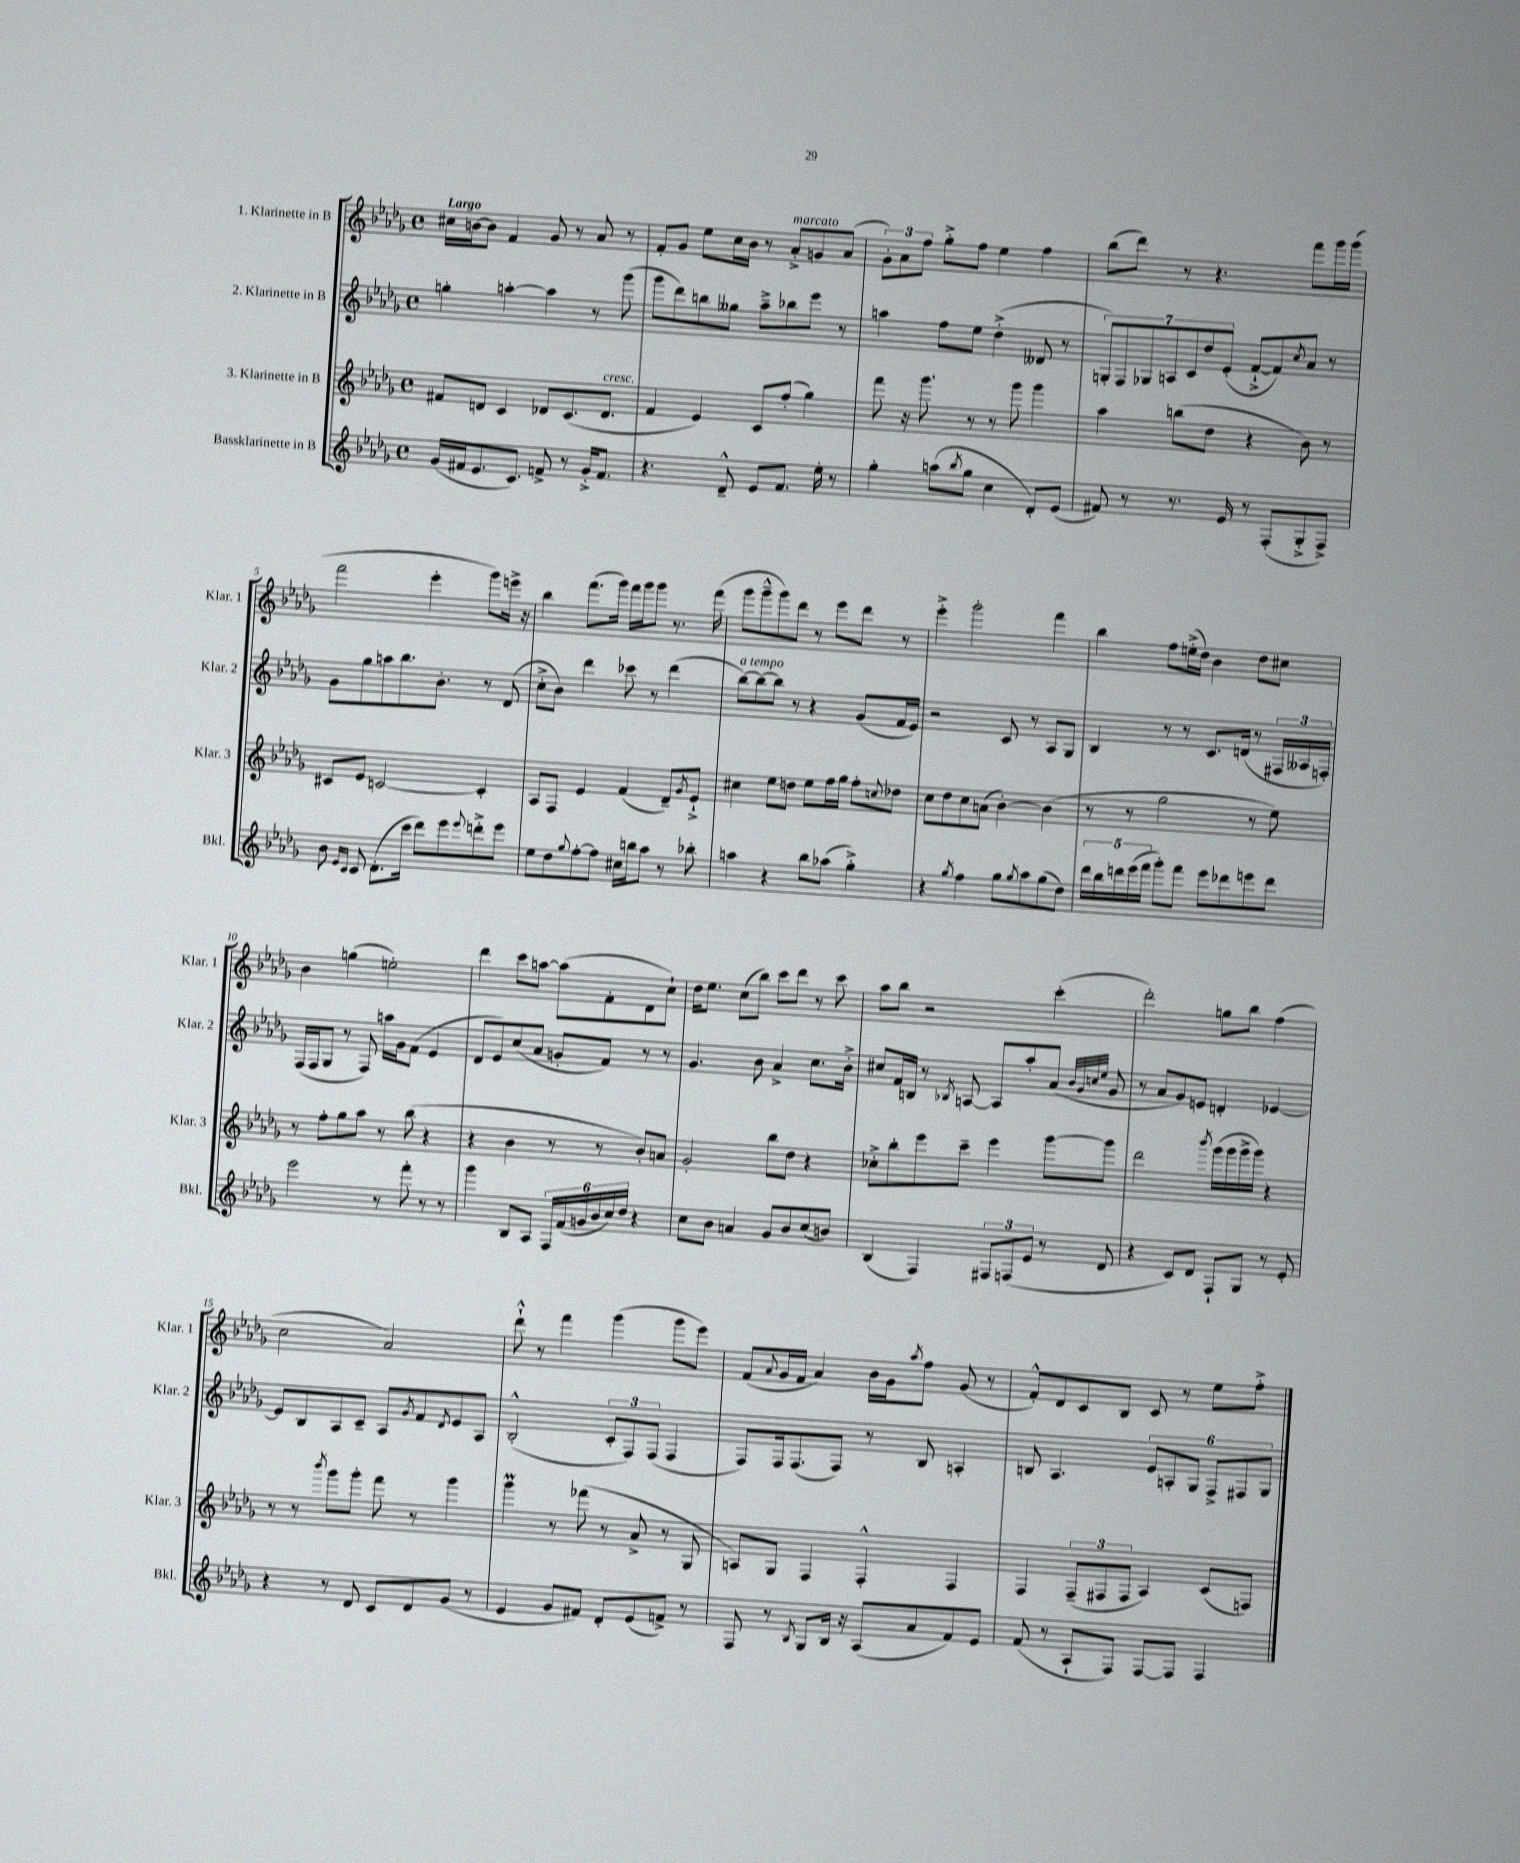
<<
\new StaffGroup <<
\new Staff = "s0" \with { instrumentName = "1. Klarinette in B" shortInstrumentName = "Klar. 1" } {
    \clef treble \key des \major \defaultTimeSignature \time 4/4 \tempo "Largo"
    cis''16 b'16~ b'8 f'4 ges'8 r8 aes'8 r8 |
    f'8-. ges'8 ees''8 c''16 bes'16 r8 aes'8-.->^\markup { \italic "marcato" } g'8 aes'8( |
    \tuplet 3/2 { ges'8-.) aes'8 f''8 } ges''8-.-> f''8 ees''4 f''4 |
    bes''8( des'''8) r8 r4. f'''8 ges'''16 ges'''16( |
    f'''2 ees'''4-. ges'''8) e'''16-> r16 |
    bes''4 f'''8.( ges'''16) f'''16 ges'''16 ges'''8 r8. f'''16( |
    ges'''8 ges'''8---^ ges'''8) des'''8 r8 ees'''8 des'''8 r8 |
    ees'''4-.-> ges'''2-. f'''4 |
    bes''4 f''8 e''16-.->( des''16) bes'4 des''8 cis''8 |
    bes'4 g''4( e''2-.) |
    des'''4 c'''8 a''8~ a''8( f'8-. des'8 c''8-!) |
    des''16 ees''8. c''8( bes''8) c'''8 des'''8 r8 c'''8 |
    aes''8 bes''8 r2 c'''4-.( |
    des'''2-.) g''8 bes''8 f''4( |
    c''2 aes'2) |
    des'''8-!-^ r8 f'''4 ges'''4( ges'''8 ees'''8) |
    f'8( \appoggiatura { aes'8 } ges'16 f'16 aes'4) bes'16 ges'16 \acciaccatura { aes''8 } f''8 ges'8( r8 |
    f'8-.-^) des'8 c'8 bes8 c'8 r8 ees''8 f''8-.-> \bar "|." |
}
\new Staff = "s1" \with { instrumentName = "2. Klarinette in B" shortInstrumentName = "Klar. 2" } {
    \clef treble \key des \major \defaultTimeSignature \time 4/4
    g''4-. a''4~-. a''4 r8 ges'''8( |
    ges'''8 des'''8) b''8 geses''8 aes''8---> bes''8 ees'''8 r8 |
    a''4 f''8 ees''8 des''4-.->( deses'8 r8 |
    \tuplet 7/4 { g8-.) f8 ges8 a8 c'8 des''8 ees'8-.( } f'8~-!-> f'8) \acciaccatura { c''8 } aes'8 r8 |
    ges'8 ges''8 a''8 bes''8. bes'8.-. r8 des'8( |
    c''8-.-> bes'8) des'''4 ces'''8 r8 des'''4( |
    bes''8~^\markup { \italic "a tempo" }) bes''8~ bes''8 r8 r4 ges'8( f'16 ees'16) |
    r2 c'8 r8 aes8 ges8 |
    bes4 r8 r8 c'8. d'16( r8 \tuplet 3/2 { fis16 aeses16 f16-.) } |
    f16( f16 ges8 r8 f8) a''16 ges'16 f'8( ees'4 |
    des'8 ees'8) c''8( aes'8 g'8-. f'8) r8 r8 |
    ges'4. bes'8 aes'4-> c''8. bes'16-.-> |
    cis''8 f'16 b16 r8 \acciaccatura { bes8 } a8~ a8 aes''8-. aes'8( \grace { bes'32 ges'32 c''32 ees''32 } ges'8 |
    r8 aes'8 ges'8) e'8 d'4-. ees'4~ |
    ees'8 bes8 aes8 c'8-- aes8 \acciaccatura { ges'8 } f'8 \acciaccatura { des'8 } ees'8 aes8 |
    bes2-.-^( \tuplet 3/2 { c'8-. f8) f8( } f4 |
    f8) f16 f8.( f8) r8 bes8 a4-. |
    b8 aes4. \tuplet 6/4 { ees'8 a8-. ges8 f8-> fis8 ges8 } \bar "|." |
}
\new Staff = "s2" \with { instrumentName = "3. Klarinette in B" shortInstrumentName = "Klar. 3" } {
    \clef treble \key des \major \defaultTimeSignature \time 4/4
    fis'8 d'8 c'4 des'8 c'8.( des'8.^\markup { \italic "cresc." } |
    f'4 ees'4) c'8 f''8-.( ges''4) |
    f'''8 r16 ges'''8. r8 r8 ges'''8 ges'''4 |
    aes''4 b''8( des''8 r4 bes'8) r8 |
    cis'8 ees'8 c'2~ c'4-. |
    aes8 f8 ees'4 f'4( des'8--) \acciaccatura { ges'8 } ees'8-!-> |
    cis''4 ees''8 d''8 ees''8 f''16 ges''16 f''8-. \appoggiatura { c''8 } des''8 |
    c''8 des''8 c''8 a'8( bes'4~-.) bes'4( |
    r8 r8 ges''2 r8 ees''8) |
    r8 f''8-. ges''8 aes''8 r8 bes''8( r4 |
    r4 bes'4 r8 r8 bes'8-.) a'8 |
    ges'2-. bes''8 des''8 r4 |
    ces''8-.-> bes''8-. ees'''8 c'''8-- ees'''4 ges'''8~ ges'''8 |
    des'''2 \acciaccatura { bes'''8 } ges'''16( ges'''16 ges'''16-> ges'''16) r4 |
    r8 r8 \acciaccatura { bes'''8 } ges'''8 ges'''8-. f'''8 r8 ges'''4 |
    ges'''4\prall r8 fes'''8( r8 aes'8-> r8 ges8 |
    a8) ges8 f4 f4-.-^ f4 |
    f4 \tuplet 3/2 { f8--( fis8 fis8 } aes4) c'8( f8) \bar "|." |
}
\new Staff = "s3" \with { instrumentName = "Bassklarinette in B" shortInstrumentName = "Bkl." } {
    \clef treble \key des \major \defaultTimeSignature \time 4/4
    ges'16( fis'16 ees'8. c'8.) f'8-> r8 ges'16-.-> f'8. |
    r4. des'8---^ ees'8 f'8. ees''16-. r8 |
    ges''4-. a''8( \acciaccatura { bes''8 } ges''8 c''4 des'8-.) ees'8( |
    fis'8) r8 r8. ees'16 r8 f8-.( ges8-.-> f8->) |
    bes'8 \grace { ees'16 c'16 } c'8 des'8.-.( c'''16 des'''8) ees'''8 \appoggiatura { ees'''8 } d'''8-.-> ees'''8 |
    ees''8 des''8 \appoggiatura { ges''8 } f''8~-. f''8 cis''16 b''16 aes''8 r8 bes''8-. |
    a''4 r4 bes''8 aes''8( ges''4-.->) |
    r4 \acciaccatura { ges''8 } f''4 ges''8 \acciaccatura { ges''8 } aes''8 ges''8( des''8) |
    \tuplet 5/4 { des'''16 bes''16 d'''16 ees'''16( f'''16 } ges'''8-.) f'''8 ees'''8 des'''8 e'''8 des'''8 |
    ees'''2 r8 f'''8-. r8 r8 |
    ges'''4 bes8 aes8 \tuplet 6/4 { f16 f'16( g'16 bes'16 c''16) des''16 } r4 |
    c''8 bes'8 a'4 ges'8 bes'8 c''8( b'8) |
    bes4( f4) \tuplet 3/2 { fis8 f8( ees'8 } r8 des'8 |
    r4 c'8) des'8 f8-! ges8 r8 ees'8-. |
    r4 r8 des'8 c'8 des'8 ges'8( r8 |
    ees'4 ges'8 fis'8) des'8-. ees'8( f'8->) r8 |
    f8 r8 \acciaccatura { bes8 } ges8 bes16 r16 aes8( aes'8 f'8) ees'8 |
    f'8( r8 aes8-! f8) f8~ f8 f4 \bar "|." |
}
>>
>>
